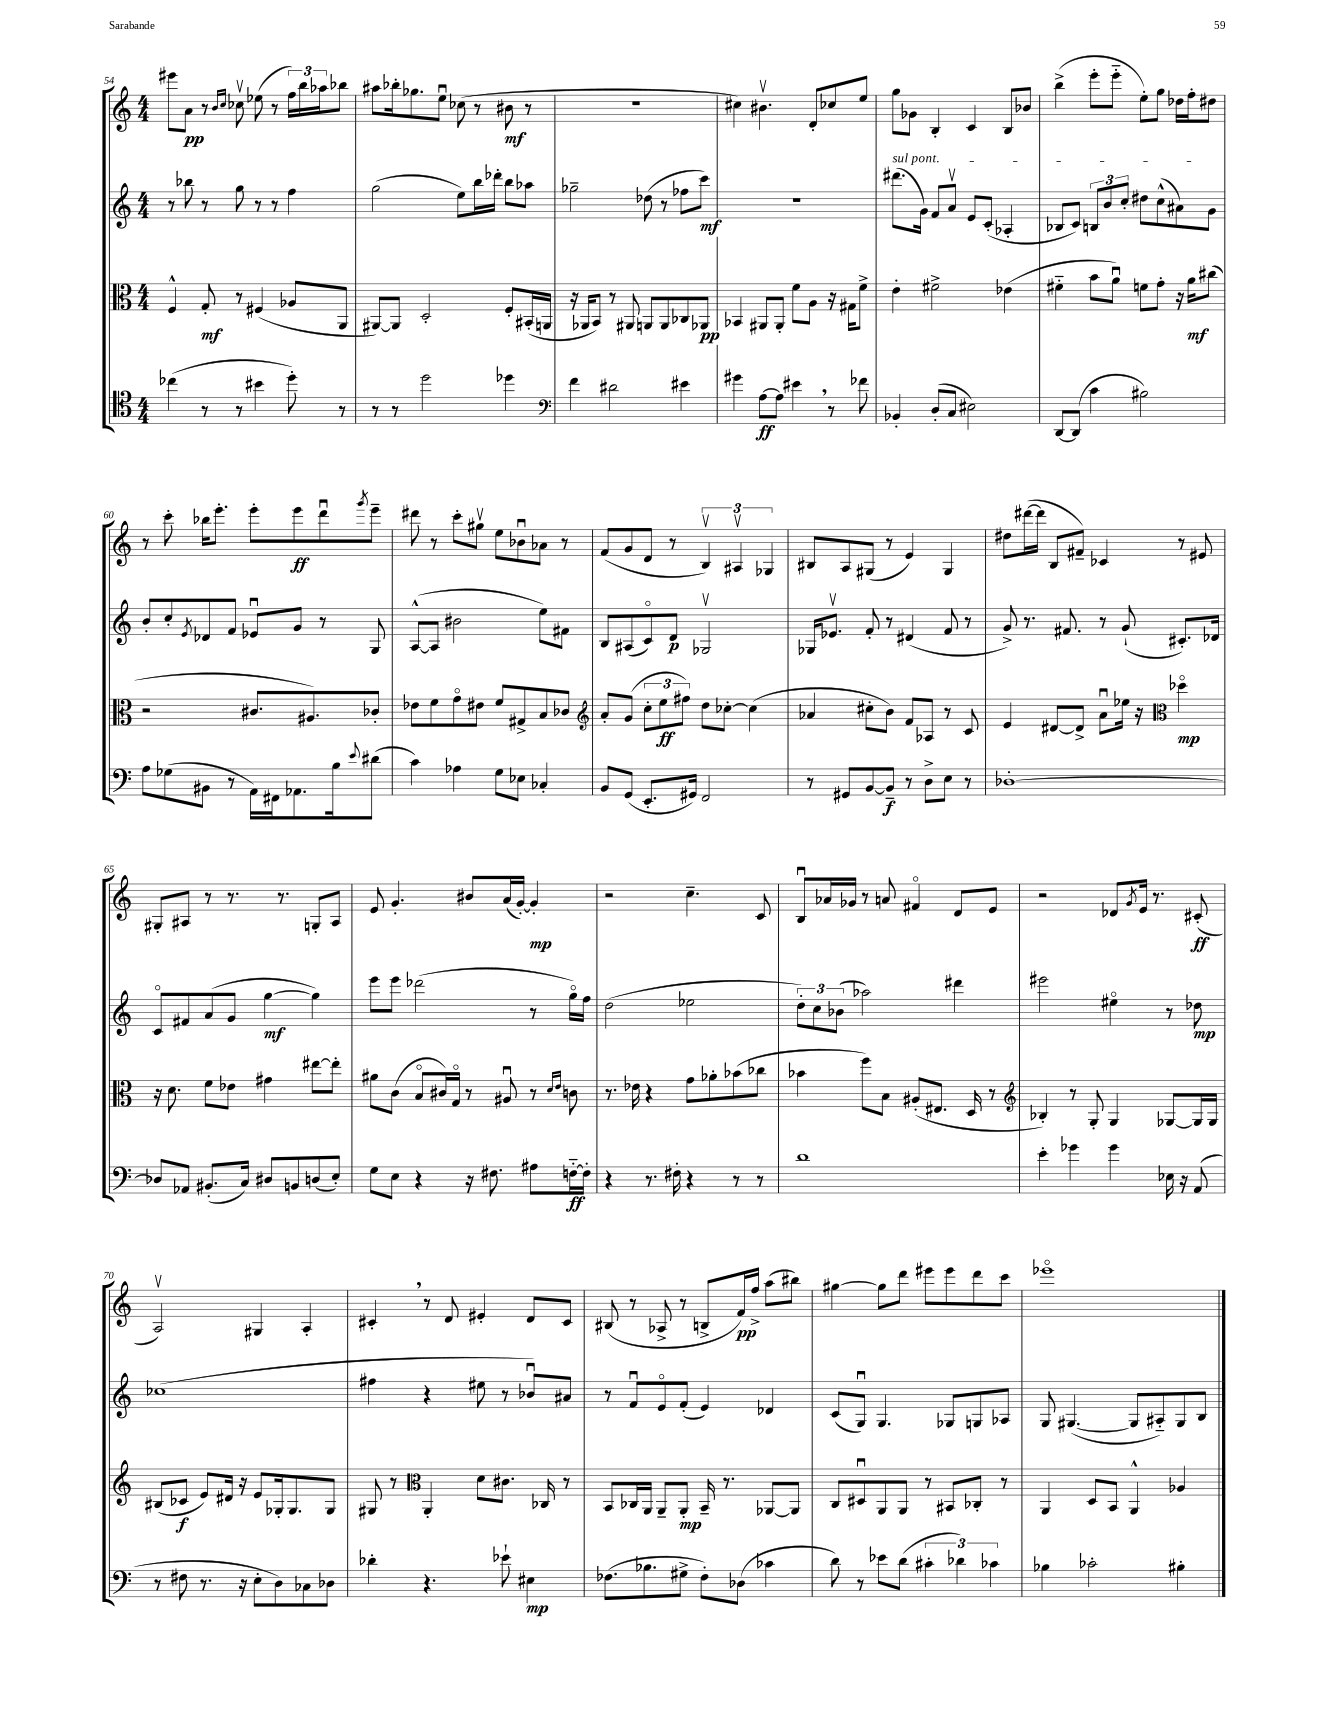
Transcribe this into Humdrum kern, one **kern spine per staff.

**kern	**dynam	**kern	**dynam	**kern	**dynam	**kern	**dynam
*part4	*part4	*part3	*part3	*part2	*part2	*part1	*part1
*staff4	*staff4	*staff3	*staff3	*staff2	*staff2	*staff1	*staff1
*clefC4	*	*clefC3	*	*clefG2	*	*clefG2	*
*k[]	*	*k[]	*	*k[]	*	*k[]	*
*M4/4	*	*M4/4	*	*M4/4	*	*M4/4	*
=54	=54	=54	=54	=54	=54	=54	=54
(4cc-X\	.	4F^^/	.	8r	.	8eee#X\L	.
.	.	.	.	8bb-X\	.	8a\J	pp
8r	.	8G'/	mf	8r	.	8r	.
.	.	.	.	.	.	16qqb/LL	.
.	.	.	.	.	.	16qqcc/JJ	.
8r	.	8r	.	8gg\	.	8cc-Xv\	.
4b#X\	.	(4F#X/	.	8r	.	(8ee-X\	.
.	.	.	.	8r	.	8r	.
8dd'\)	.	8A-X/L	.	4ff\	.	24ff\LL)	.
.	.	.	.	.	.	24bb\	.
.	.	.	.	.	.	24aa-X\J	.
8r	.	8AA/J	.	.	.	8bb-X\J	.
=55	=55	=55	=55	=55	=55	=55	=55
8r	.	[8AA#X/L)	.	(2gg\	.	8aa#X\L	.
8r	.	8AA#/J]	.	.	.	16bb-X'\k	.
.	.	.	.	.	.	8.gg-X\	.
2dd\	.	2D'/	.	.	.	.	.
.	.	.	.	.	.	8eeu\J	.
.	.	.	.	8ee\L)	.	(8cc-X\	.
.	.	.	.	16bb\L	.	8r	.
.	.	.	.	16ddd-X'\JJ	.	.	.
4dd-X\	.	8F'/L	.	8bb\L	.	8b#X\	mf
.	.	(16BB#X'/L	.	8aa-X\J	.	8r	.
.	.	16AAn/JJ	.	.	.	.	.
=56	=56	=56	=56	=56	=56	=56	=56
*clefF4	*	*	*	*	*	*	*
4f\	.	16r	.	2gg-X~\	.	1r	.
.	.	16AA-X/KL	.	.	.	.	.
.	.	8BB/J)	.	.	.	.	.
2d#X\	.	8r	.	.	.	.	.
.	.	8AA#X/	.	.	.	.	.
.	.	8AAn/L	.	(8dd-X\	.	.	.
.	.	8AA/	.	8r	.	.	.
4e#X\	.	8C-X/	.	8ff-X\L	.	.	.
.	.	8AA-X/J	pp	8ccc\J)	mf	.	.
=57	=57	=57	=57	=57	=57	=57	=57
4g#X\	.	4BB-X/	.	1r	.	4cc#X\)	.
[8A\L	ff	8AA#X/L	.	.	.	4.b#Xv\	.
8A\J]	.	8AA#'/J	.	.	.	.	.
4e#X,\	.	8f\L	.	.	.	.	.
.	.	8A\J	.	.	.	8d'/L	.
8r	.	16r	.	.	.	8cc-X/	.
.	.	16G#X\KL	.	.	.	.	.
8f-X\	.	8f^\J	.	.	.	8ee/J	.
=58	=58	=58	=58	=58	=58	=58	=58
!	!	!	!	!LO:TX:a:i:t=sul pont.	!	!	!
4BB-X'/	.	4e'\	.	(8.ddd#X\L	.	8gg\L	.
.	.	.	.	.	.	8g-X\J	.
.	.	.	.	16g\Jk)	.	.	.
(8D'/L	.	2f#X^\	.	8f/L	.	4B'/	.
8C/J	.	.	.	8av/J	.	.	.
2E#X\)	.	.	.	8e/L	.	4c/	.
.	.	.	.	(8c'/J	.	.	.
.	.	(4e-X\	.	4A-X'/	.	8B/L	.
.	.	.	.	.	.	8b-X/J	.
=59	=59	=59	=59	=59	=59	=59	=59
[8DD/L	.	4f#X\	.	8B-X/L	.	(4bb^\	.
(8DD/J]	.	.	.	8c/J)	.	.	.
4c\	.	8b\L	.	12Bn/L	.	8eee'\L	.
.	.	.	.	12b/	.	.	.
.	.	8au\J)	.	.	.	8eee\J	.
.	.	.	.	12cc'/J	.	.	.
2B#X\)	.	8fn\L	.	8dd#X\L	.	8ee'\L)	.
.	.	8g'\J	.	(8cc^^\	.	8gg\J	.
.	.	16r	.	8a#X\)	.	16dd-X\LL	.
.	.	16a\KL	mf	.	.	16ff'\J	.
.	.	(8cc#X\J	.	8g\J	.	8dd#X\J	.
!!LO:LB:g=z
=60	=60	=60	=60	=60	=60	=60	=60
8A\L	.	2r	.	8b'/L	.	8r	.
(8G-X\	.	.	.	8cc'/	.	8ccc'\	.
.	.	.	.	8qe/	.	.	.
8BB#X\J	.	.	.	8d-X/	.	16bb-X\KL	.
.	.	.	.	.	.	8.eee'\J	.
8r	.	.	.	8f/J	.	.	.
16AA\LL)	.	8.c#X/L	.	8e-Xu/L	.	8eee'\L	.
16FF#X\J	.	.	.	.	.	.	.
8.AA-X\	.	.	.	8g/J	.	8eee\	ff
.	.	8.A#X/)	.	.	.	.	.
.	.	.	.	8r	.	8dddu\	.
16B\k	.	.	.	.	.	.	.
8qqe/	.	.	.	.	.	8qggg/	.
(8d#X\J	.	8c-X'/J	.	8G/	.	8eee~\J	.
=61	=61	=61	=61	=61	=61	=61	=61
4c\)	.	8e-X\L	.	([8A^^/L	.	8ddd#X\	.
.	.	8f\	.	8A/J]	.	8r	.
4A-X\	.	8g\	.	2b#X\	.	8ccc'\L	.
.	.	8e#X\J	.	.	.	8gg#Xv\J	.
8G\L	.	8f/L	.	.	.	8ee\L	.
8E-X\J	.	8G#X^/	.	.	.	8b-Xu\	.
4C-X'/	.	8B/	.	8ee\L)	.	8a-X\J	.
.	.	8c-X/J	.	8f#X\J	.	8r	.
=62	=62	=62	=62	=62	=62	=62	=62
*	*	*clefG2	*	*	*	*	*
8BB/L	.	8a'/L	.	8B/L	.	(8f/L	.
(8GG/J	.	(8g/J	.	(8A#X/	.	8g/	.
8.EE'/L	.	12cc'\L	.	8c/)	.	8d/J	.
.	.	12ee\	ff	.	.	.	.
.	.	.	.	8d/J	p	8r	.
.	.	12ff#X\J)	.	.	.	.	.
16GG#X/Jk)	.	.	.	.	.	.	.
2FF/	.	8dd\L	.	2G-Xv/	.	6Bv/)	.
.	.	[8cc-X'\J	.	.	.	.	.
.	.	.	.	.	.	6A#Xv/	.
.	.	(4cc-\]	.	.	.	.	.
.	.	.	.	.	.	6G-X/	.
=63	=63	=63	=63	=63	=63	=63	=63
8r	.	4a-X/	.	16G-X/KL	.	8B#X/L	.
.	.	.	.	8.e-Xv/J	.	.	.
8GG#X/L	.	.	.	.	.	8A/	.
[8BB/	.	8cc#X'\L	.	8f'/	.	(8G#X/J	.
8BB~/J]	f	8b\J)	.	8r	.	8r	.
8r	.	8f/L	.	(4d#X/	.	4e/)	.
8D^\L	.	8A-X/J	.	.	.	.	.
8E\J	.	8r	.	8f/	.	4G#/	.
8r	.	8c/	.	8r	.	.	.
=64	=64	=64	=64	=64	=64	=64	=64
[1D-X'	.	4e/	.	8g^/)	.	8dd#X\L	.
.	.	.	.	8.r	.	([16ddd#X\L	.
.	.	.	.	.	.	16ddd#\JJ]	.
.	.	[8d#X/L	.	.	.	8B/L	.
.	.	.	.	8.f#X/	.	.	.
.	.	8d#^/J]	.	.	.	8f#X~/J)	.
.	.	8au\L	.	8r	.	4c-X/	.
.	.	16ee-X\Jk	.	(8g`/	.	.	.
.	.	16r	.	.	.	.	.
*	*	*clefC3	*	*	*	*	*
.	.	4dd-X\	mp	8.c#X'/L)	.	8r	.
.	.	.	.	.	.	8e#X/	.
.	.	.	.	16d-X/Jk	.	.	.
!!LO:LB:g=z
=65	=65	=65	=65	=65	=65	=65	=65
8D-X/L]	.	16r	.	8c/L	.	8G#X'/L	.
.	.	8.d\	.	.	.	.	.
8AA-X/J	.	.	.	8f#X/	.	8A#X/J	.
(8.BB#X'/L	.	8f\L	.	(8a/	.	8r	.
.	.	8e-X\J	.	8g/J	.	8.r	.
16C/Jk)	.	.	.	.	.	.	.
8D#X/L	.	4g#X\	.	[4gg\	mf	.	.
.	.	.	.	.	.	8.r	.
8BBn/	.	.	.	.	.	.	.
(8Dn/	.	[8ee#X\L	.	4gg\])	.	8Gn'/L	.
8E'/J)	.	8ee#'\J]	.	.	.	8A#/J	.
=66	=66	=66	=66	=66	=66	=66	=66
8G\L	.	8a#X\L	.	8eee\L	.	8e/	.
8E\J	.	(8c\J	.	8eee\J	.	4.g'/	.
4r	.	8B/L	.	(2ddd-X\	.	.	.
.	.	16c#X/L)	.	.	.	.	.
.	.	16G/JJ	.	.	.	.	.
16r	.	8r	.	.	.	8b#X/L	.
8.F#X\	.	.	.	.	.	.	.
.	.	8A#Xu/	.	.	.	(16a/L	.
.	.	.	.	.	.	[16g'/JJ)	.
8A#X\L	.	8r	.	8r	.	4g'/]	mp
.	.	16qqd/LL	.	.	.	.	.
.	.	16qqe/JJ	.	.	.	.	.
[16Fn\L	ff	8cn\	.	16gg\LL)	.	.	.
16F'\JJ]	.	.	.	16ff\JJ	.	.	.
=67	=67	=67	=67	=67	=67	=67	=67
4r	.	8.r	.	(2dd\	.	2r	.
.	.	16e-X\	.	.	.	.	.
8.r	.	4r	.	.	.	.	.
16F#X'\	.	.	.	.	.	.	.
4r	.	8g\L	.	2ee-X\	.	4.cc~\	.
.	.	8a-X'\	.	.	.	.	.
8r	.	(8b-X\	.	.	.	.	.
8r	.	8cc-X\J	.	.	.	8c/	.
=68	=68	=68	=68	=68	=68	=68	=68
1d	.	4b-X\	.	12dd'\L)	.	8Bu/L	.
.	.	.	.	12cc\	.	.	.
.	.	.	.	.	.	16a-X/L	.
.	.	.	.	(12b-X\J	.	.	.
.	.	.	.	.	.	16g-X/JJ	.
.	.	8ff\L)	.	2aa-X\)	.	8r	.
.	.	8B\J	.	.	.	8an/	.
.	.	(8A#X'/L	.	.	.	4f#X/	.
.	.	8.E#X/J	.	.	.	.	.
.	.	.	.	4ddd#X\	.	8d/L	.
.	.	16D/	.	.	.	.	.
.	.	8r	.	.	.	8e/J	.
=69	=69	=69	=69	=69	=69	=69	=69
*	*	*clefG2	*	*	*	*	*
4e'\	.	4B-X'/)	.	2eee#X\	.	2r	.
4g-X\	.	8r	.	.	.	.	.
.	.	8G'/	.	.	.	.	.
4g-\	.	4G/	.	4ee#X\	.	8d-X/L	.
.	.	.	.	.	.	8qg/	.
.	.	.	.	.	.	16e/Jk	.
.	.	.	.	.	.	8.r	.
16E-X\	.	[8G-X/L	.	8r	.	.	.
16r	.	.	.	.	.	.	.
(8AA/	.	16G-/L]	.	8dd-X\	mp	(8c#X'/	ff
.	.	16G-/JJ	.	.	.	.	.
!!LO:LB:g=z
=70	=70	=70	=70	=70	=70	=70	=70
8r	.	(8B#X/L	.	(1cc-X	.	2Av/)	.
8F#X\	.	8c-X/J	f	.	.	.	.
8.r	.	8e/L)	.	.	.	.	.
.	.	16d#X/Jk	.	.	.	.	.
16r	.	16r	.	.	.	.	.
8E'\L	.	8e/L	.	.	.	4G#X/	.
8D\)	.	16G-X'/k	.	.	.	.	.
.	.	8.G-/	.	.	.	.	.
8C-X\	.	.	.	.	.	4A'/	.
8D-X\J	.	8G-/J	.	.	.	.	.
=71	=71	=71	=71	=71	=71	=71	=71
4d-X'\	.	8G#X/	.	4ff#X\	.	4c#X',/	.
.	.	8r	.	.	.	.	.
*	*	*clefC3	*	*	*	*	*
4.r	.	4AA'/	.	4r	.	8r	.
.	.	.	.	.	.	8d/	.
.	.	8d\L	.	8ee#X\	.	4e#X'/	.
8e-X`\	.	8.c#X\J	.	8r	.	.	.
4E#X\	mp	.	.	8b-Xu/L)	.	8d/L	.
.	.	16C-X/	.	.	.	.	.
.	.	8r	.	8a#X/J	.	8c#/J	.
=72	=72	=72	=72	=72	=72	=72	=72
(8.F-X\L	.	8BB/L	.	8r	.	(8B#X/	.
.	.	16C-X/L	.	8fu/L	.	8r	.
8.B-X\	.	16AA/JJ	.	.	.	.	.
.	.	8AA~/L	.	8e/	.	8A-X^/	.
8G#X^\J	.	8AA'/J	mp	(8f'/J	.	8r	.
8F-'\L)	.	16BB~/	.	4e/)	.	8Bn^/L	.
.	.	8.r	.	.	.	.	.
(8D-X\J	.	.	.	.	.	16f/L)	pp
.	.	.	.	.	.	16ff^/JJ	.
4c-X\	.	[8AA-X/L	.	4d-X/	.	(8aa\L	.
.	.	8AA-/J]	.	.	.	8bb#X\J)	.
=73	=73	=73	=73	=73	=73	=73	=73
8d\)	.	8C/L	.	(8c/L	.	[4gg#X\	.
8r	.	8D#Xu/	.	8Gu/J)	.	.	.
8e-X\L	.	8AA/	.	4.G/	.	8gg#\L]	.
(8d\J	.	8AA/J	.	.	.	8ddd\J	.
6c#X'\	.	8r	.	.	.	8eee#X\L	.
.	.	8BB#X/L	.	8G-X/L	.	8eee#\	.
6d-X\)	.	.	.	.	.	.	.
.	.	8C-X'/J	.	8Gn/	.	8ddd\	.
6c-X\	.	.	.	.	.	.	.
.	.	8r	.	8A-X/J	.	8ccc\J	.
=74	=74	=74	=74	=74	=74	=74	=74
4B-X\	.	4AA/	.	8G/	.	1eee-X	.
.	.	.	.	([4.G#X/	.	.	.
2c-X'\	.	8D/L	.	.	.	.	.
.	.	8BB/J	.	.	.	.	.
.	.	4AA^^/	.	8G#/L]	.	.	.
.	.	.	.	8A#X/)	.	.	.
4B#X'\	.	4A-X/	.	8G#/	.	.	.
.	.	.	.	8B/J	.	.	.
==	==	==	==	==	==	==	==
*-	*-	*-	*-	*-	*-	*-	*-
